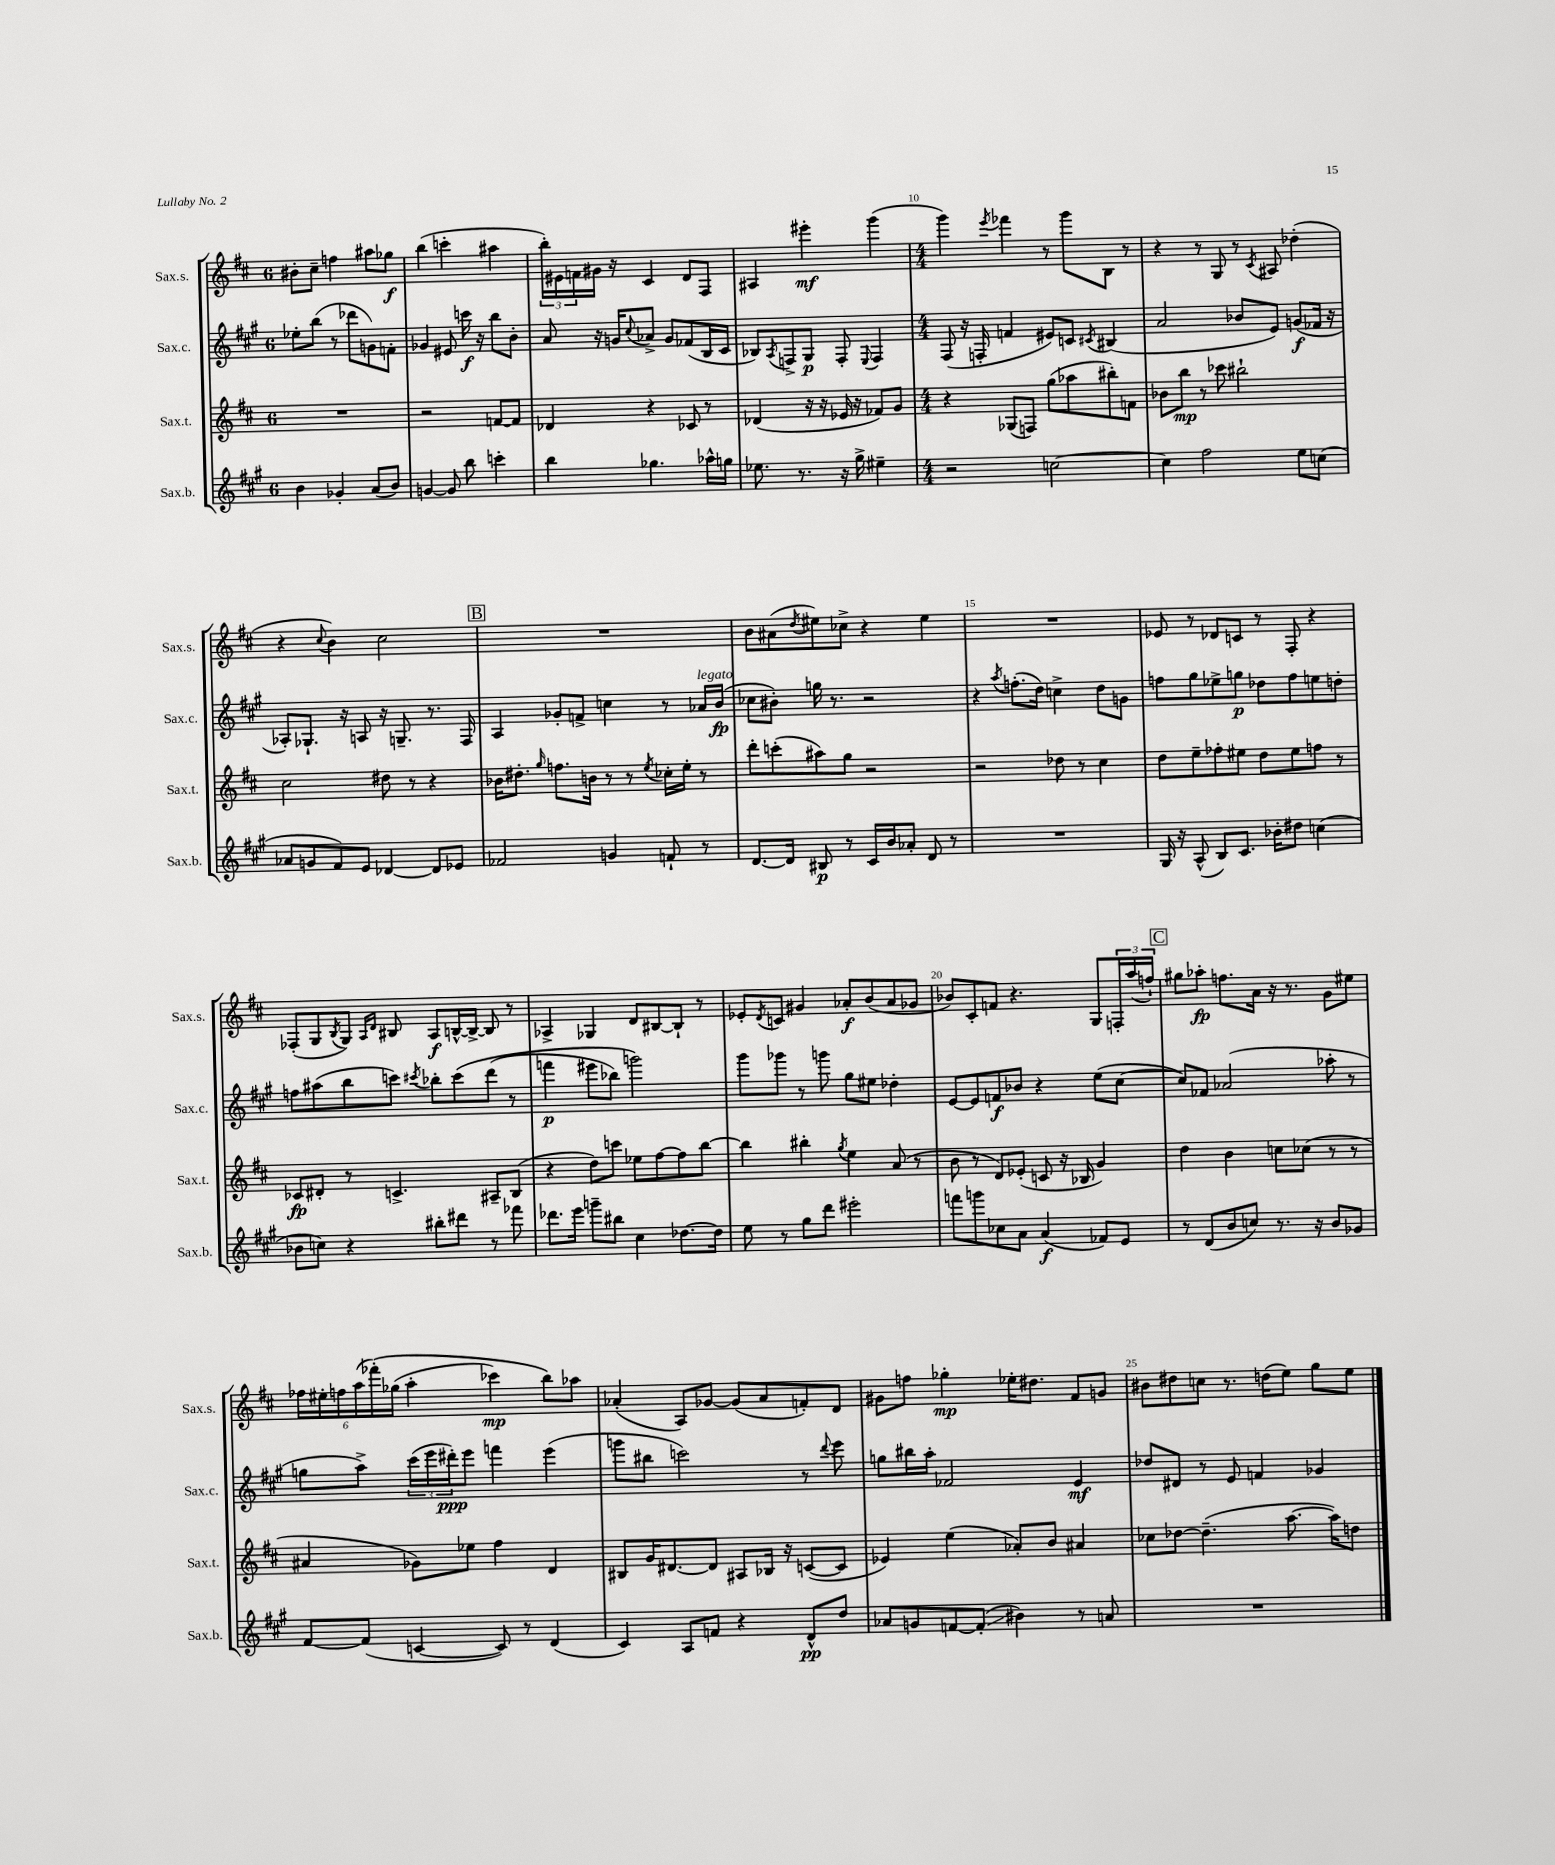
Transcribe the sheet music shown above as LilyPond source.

<<
\new StaffGroup <<
\new Staff = "s0" \with { instrumentName = "Sax.s." shortInstrumentName = "Sax.s." } {
    \clef treble \key d \major \once \override Staff.TimeSignature.style = #'single-digit \time 6/8
    bis'8-. cis''8-- f''4 ais''8 ges''8\f |
    b''4( c'''4-. ais''4 |
    \tuplet 3/2 { b''16-.) eis'16 f'16 } gis'16 r16 cis'4 d'8 fis8 |
    ais4 eis'''4-.\mf g'''4( |
    \numericTimeSignature \time 4/4 g'''4) \acciaccatura { e'''8 } fes'''4 r8 g'''8 b8 r8 |
    r4 r8 g8 r8 \acciaccatura { cis'8 } ais8 des''4-.( |
    r4 \appoggiatura { cis''8 } b'4) cis''2 |
    \mark \markup { \box "B" } R1 |
    b'8 ais'8( \acciaccatura { d''8 } eis''8) ces''8-> r4 eis''4 |
    R1 |
    ees'8 r8 des'8 c'8 r8 fis8-. r4 |
    fes8-.( g8 \acciaccatura { b8 } g8) \grace { a16 d'16 } bis8 a8\f b16~-^ b16~-> b8 r8 |
    aes4-> ges4 d'8 bis8~ bis8-! r8 |
    ees'8-. \acciaccatura { d'8 } c'8 gis'4 aes'8-.\f b'8( aes'8 ges'8 |
    bes'8) cis'8-. f'8 r4. g8 \tuplet 3/2 { f16-. a''16( f''16-!) } |
    \mark \markup { \box "C" } gis''8 aes''8-.\fp f''8. a'16 r16 r8. g'8 eis''8 |
    \tuplet 6/4 { fes''16 eis''16-. f''16 a''16( fes'''16-.)\( ges''16( } a''4-. ces'''4\mp) b''8\) aes''8 |
    aes'4-.( a8) ges'8~ ges'8( aes'8 f'8-.) d'8 |
    gis'8 f''8 ges''4-.\mp ees''16-. dis''8. fis'8 g'8 |
    bis'8 dis''8 c''8 r8. d''16( e''8) g''8 e''8 \bar "|." |
}
\new Staff = "s1" \with { instrumentName = "Sax.c." shortInstrumentName = "Sax.c." } {
    \clef treble \key a \major \once \override Staff.TimeSignature.style = #'single-digit \time 6/8
    ees''8-. b''8( r8 des'''8 g'8) f'8-. |
    ges'4 eis'8 c'''16\f r16 b''8 b'8-. |
    a'8 r16 g'16 \appoggiatura { cis''8 } aes'8-> g'8 fes'8( b16 cis'16 |
    bes8) \acciaccatura { a8 } f8-> gis8\p f8-. \appoggiatura { e8 } f4 |
    \numericTimeSignature \time 4/4 fis8( r16 f16-. f'4 eis'8) c'8 \acciaccatura { cis'8 } bis4( |
    a'2 bes'8 e'8) g'8\f( fes'16 r16 |
    aes8-.) ges8.-! r16 a8 r16 g8.-- r8. fis16 |
    \mark \markup { \box "B" } a4 ges'8-. f'8-> c''4 r8 aes'16^\markup { \italic "legato" } b'16\fp( |
    ces''8 bis'8-.) g''16 r8. r2 |
    r4 \acciaccatura { a''8 } f''8.-.( d''16) c''4-> d''8 g'8 |
    f''8 gis''8 ees''8-> g''8\p des''8 f''8 e''8 d''8-. |
    f''8 ais''8( b''8 c'''8) \acciaccatura { cis'''8 } bes''8-. cis'''8\( d'''8( r8 |
    f'''4\p eis'''8 bes''8) g'''2\) |
    gis'''8 ges'''8 r8 g'''8 gis''8 eis''8 des''4-. |
    e'8~ e'8 f'8\f bes'8 r4 e''8( cis''8~ |
    \mark \markup { \box "C" } cis''8) fes'8 aes'2( aes''8-. r8 |
    g''8 a''8->) \tuplet 3/2 { cis'''16( e'''16 dis'''16-.\ppp) } e'''8 f'''4 e'''4( |
    g'''8 bis''8 c'''2) r8 \appoggiatura { d'''8 } e'''8 |
    g''8 bis''16 a''16-. fes'2 e'4\mf |
    des''8 dis'8 r8 e'8 f'4 ges'4 \bar "|." |
}
\new Staff = "s2" \with { instrumentName = "Sax.t." shortInstrumentName = "Sax.t." } {
    \clef treble \key d \major \once \override Staff.TimeSignature.style = #'single-digit \time 6/8
    R2. |
    r2 f'8~ f'8 |
    des'4 r4 ces'8 r8 |
    des'4( r16 r16 ees'16 r16 fes'8) g'8 |
    \numericTimeSignature \time 4/4 r4 ges8( f8) g''8( aes''8 bis''8-.) f'8 |
    bes'8 b''8\mp r8 ces'''8 bis''2-! |
    cis''2 dis''8 r8 r4 |
    \mark \markup { \box "B" } bes'16 dis''8.-. \grace { g''16 } f''8. b'16 r8 r8 \acciaccatura { e''8 } ces''16-. e''16-. r8 |
    d'''8-. c'''8-.( ais''8) g''8 r2 |
    r2 des''8 r8 cis''4 |
    d''8 e''8-- fes''8-. eis''8 d''8 eis''8 f''8 r8 |
    ces'8\fp dis'8-. r8 c'4.-> ais8-- b8( |
    r4 d''8) c'''8 ees''8 fis''8~ fis''8 b''8~ |
    b''4 bis''4-. \acciaccatura { g''8 } e''4 a'8( r8 |
    b'8 r8 d'8) ees'8-.( c'8 r16 bes16 g'4) |
    \mark \markup { \box "C" } d''4 b'4 c''8 ces''8( r8 r8 |
    ais'4 ges'8) ees''8 fis''4 d'4 |
    bis8 g'16 dis'8.~ dis'8 ais8 bes16 r16 c'8~( c'8 |
    ees'4) e''4( aes'8-.) b'8 ais'4 |
    ces''8 des''8~ des''4.--( a''8.~ a''16) d''8 \bar "|." |
}
\new Staff = "s3" \with { instrumentName = "Sax.b." shortInstrumentName = "Sax.b." } {
    \clef treble \key a \major \once \override Staff.TimeSignature.style = #'single-digit \time 6/8
    b'4 ges'4-. a'8( b'8) |
    g'4~ g'8 b''8 c'''4-. |
    b''4 ges''4. aes''16-^ g''16 |
    ees''8. r8. r16 gis''16-> eis''4-- |
    \numericTimeSignature \time 4/4 r2 c''2~ |
    c''4 fis''2 e''8 c''8( |
    aes'8 g'8 fis'8) e'8 des'4~ des'8 ees'8 |
    \mark \markup { \box "B" } fes'2 g'4 f'8-! r8 |
    d'8.~ d'16 bis8\p r8 cis'16 b'16 aes'8-. d'8 r8 |
    R1 |
    gis16 r16 a8-^( b8) cis'8. bes'16-. dis''8 c''4( |
    bes'8 c''8) r4 bis''8-. dis'''8 r8 fes'''8 |
    des'''8. e'''16 g'''8-- bis''8 cis''4 des''8.~ des''16 |
    e''8 r8 gis''8 d'''8 eis'''2-. |
    f'''8 g'''8 ces''8 a'8 a'4\f( fes'8) e'8 |
    \mark \markup { \box "C" } r8 d'8( b'8 c''8) r8. r16 b'8 ges'8 |
    fis'8~ fis'8( c'4~ c'8) r8 d'4( |
    cis'4) a8 f'8 r4 d'8-^\pp d''8 |
    aes'8 g'8 f'8~ f'8-.\glissando( bis'4) r8 a'8 |
    R1 \bar "|." |
}
>>
>>
\layout { \context { \Score currentBarNumber = #6 \override BarNumber.break-visibility = ##(#f #t #t) barNumberVisibility = #(every-nth-bar-number-visible 5) } }
